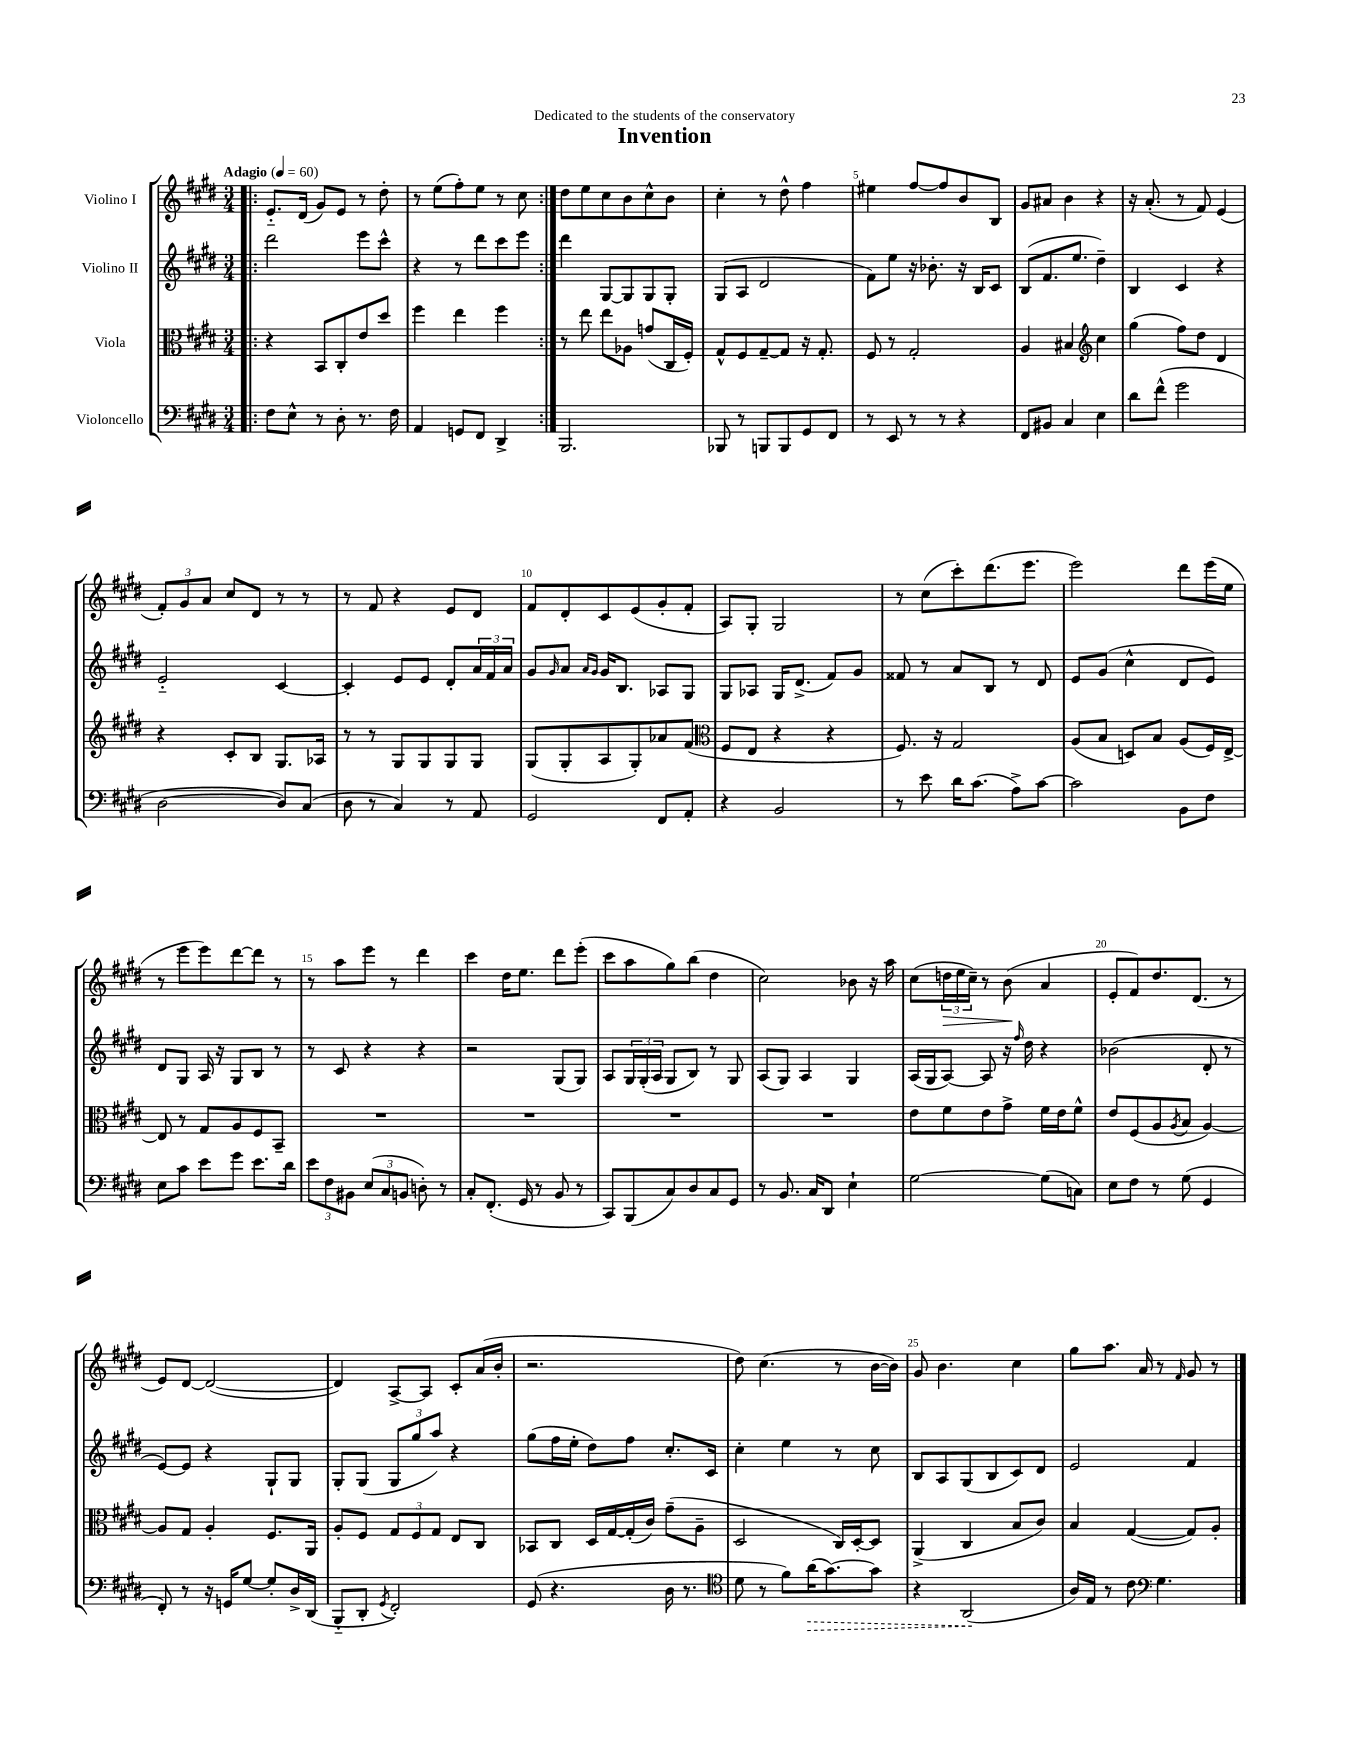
\header { title = "Invention" dedication = "Dedicated to the students of the conservatory" }
<<
\new StaffGroup <<
\new Staff = "s0" \with { instrumentName = "Violino I" } {
    \clef treble \key e \major \numericTimeSignature \time 3/4 \tempo "Adagio" 4 = 60
    \repeat volta 2 { \bar ".|:" e'8.-_ dis'16( gis'8) e'8 r8 dis''8-. |
    r8 e''8( fis''8-.) e''8 r8 cis''8 | }
    dis''8 e''8 cis''8 b'8 cis''8-^ b'8 |
    cis''4-. r8 dis''8-^ fis''4 |
    eis''4 fis''8~ fis''8 b'8 b8 |
    gis'8 ais'8 b'4 r4 |
    r16 a'8.-.( r8 fis'8) e'4( |
    \tuplet 3/2 { fis'8-.) gis'8 a'8 } cis''8 dis'8 r8 r8 |
    r8 fis'8 r4 e'8 dis'8 |
    fis'8 dis'8-. cis'8 e'8( gis'8-. fis'8-. |
    a8) gis8-. gis2 |
    r8 cis''8( cis'''8-.) dis'''8.( e'''8. |
    e'''2) dis'''8 e'''16( e''16 |
    r8 e'''8 e'''8) dis'''8~ dis'''8 r8 |
    r8 a''8 e'''8 r8 dis'''4 |
    cis'''4 dis''16 e''8. dis'''8 e'''8-.( |
    cis'''8 a''8 gis''8) b''8( dis''4 |
    cis''2) bes'8 r16 a''16 |
    cis''8( \tuplet 3/2 { d''16\> e''16 cis''16--) } r8 b'8\!( a'4 |
    e'8-. fis'8) dis''8. dis'8.( r8 |
    e'8) dis'8~ dis'2~( |
    dis'4) a8~-> a8 cis'8-. a'16( b'16-. |
    r2. |
    dis''8) cis''4.( r8 b'16~ b'16) |
    gis'8 b'4. cis''4 |
    gis''8 a''8. a'16 r8 \grace { fis'16 } gis'8 r8 \bar "|." |
}
\new Staff = "s1" \with { instrumentName = "Violino II" } {
    \clef treble \key e \major \numericTimeSignature \time 3/4
    \repeat volta 2 { \bar ".|:" dis'''2 e'''8 cis'''8-^ |
    r4 r8 dis'''8 cis'''8 e'''8 | }
    dis'''4 gis8~ gis8 gis8 gis8-. |
    gis8( a8 dis'2 |
    fis'8) e''8 r16 bes'8.-. r16 b16 cis'8 |
    b8( fis'8. e''8. dis''4--) |
    b4 cis'4 r4 |
    e'2-_ cis'4~ |
    cis'4-. e'8 e'8 dis'8-. \tuplet 3/2 { a'16 fis'16 a'16 } |
    gis'8 \grace { gis'16 } a'8 \grace { a'16 gis'16 } gis'16 b8. aes8 gis8 |
    gis8 aes8 gis16 dis'8.->( fis'8) gis'8 |
    fisis'8 r8 a'8 b8 r8 dis'8 |
    e'8 gis'8( cis''4-^ dis'8 e'8) |
    dis'8 gis8 a16 r16 gis8 b8 r8 |
    r8 cis'8 r4 r4 |
    r2 gis8( gis8) |
    a8 \tuplet 3/2 { gis16 gis16-.( a16 } gis8 b8) r8 gis8 |
    a8( gis8) a4 gis4 |
    a16( gis16 a8~) a8 r16 \grace { fis''16 } dis''16 r4 |
    bes'2( dis'8-. r8 |
    e'8~) e'8 r4 gis8-! gis8 |
    gis8-. gis8( \tuplet 3/2 { gis8 gis''8 a''8) } r4 |
    gis''8( fis''16 e''16-. dis''8) fis''8 cis''8.-. cis'16 |
    cis''4-. e''4 r8 cis''8 |
    b8 a8 gis8( b8 cis'8) dis'8 |
    e'2 fis'4 \bar "|." |
}
\new Staff = "s2" \with { instrumentName = "Viola" } {
    \clef alto \key e \major \numericTimeSignature \time 3/4
    \repeat volta 2 { \bar ".|:" r4 b,8 cis8-. e'8 dis''8 |
    fis''4 e''4 fis''4 | }
    r8 e''8 e''8 aes8 g'8( cis16 fis16-.) |
    gis8-^ fis8 gis8~-- gis8 r16 gis8.-. |
    fis8 r8 gis2-. |
    a4 bis4 \clef treble cis''4 |
    gis''4( fis''8) dis''8 dis'4 |
    r4 cis'8-. b8 gis8. aes16 |
    r8 r8 gis8 gis8 gis8 gis8 |
    gis8( gis8-. a8 gis8-.) aes'8 fis'8( |
    \clef alto fis8 e8 r4 r4 |
    fis8.) r16 gis2 |
    a8( b8 d8) b8 a8( fis16) e16~-> |
    e8 r8 gis8 a8 fis8 b,8-- |
    R2. |
    R2. |
    R2. |
    R2. |
    e'8 fis'8 e'8 gis'8-> fis'16 e'16 fis'8-^ |
    e'8 fis8( a8 \acciaccatura { a8 } b8 a4~) |
    a8 gis8 a4-. fis8. a,16 |
    a8-. fis8 \tuplet 3/2 { gis8 fis8 gis8 } e8 cis8 |
    bes,8 cis8 dis16 gis16~ gis16-.( cis'16) gis'8--( a8-- |
    dis2 cis16) dis16~-. dis8 |
    a,4->( cis4 b8 cis'8) |
    b4 gis4~( gis8) a8-. \bar "|." |
}
\new Staff = "s3" \with { instrumentName = "Violoncello" } {
    \clef bass \key e \major \numericTimeSignature \time 3/4
    \repeat volta 2 { \bar ".|:" fis8 e8-^ r8 dis8-. r8. fis16 |
    a,4 g,8 fis,8 dis,4-> | }
    b,,2. |
    bes,,8 r8 b,,8 b,,8 gis,8 fis,8 |
    r8 e,8 r8 r8 r4 |
    fis,8 bis,8 cis4 e4 |
    dis'8 fis'8-^( gis'2 |
    dis2~ dis8) cis8( |
    dis8 r8 cis4) r8 a,8 |
    gis,2 fis,8 a,8-. |
    r4 b,2 |
    r8 e'8 dis'16 cis'8.( a8->) cis'8~ |
    cis'2 b,8 fis8 |
    e8 cis'8 e'8 gis'8 e'8. dis'16 |
    \tuplet 3/2 { e'8 fis8 bis,8 } \tuplet 3/2 { e8( cis8 b,8 } d8-.) r8 |
    cis8-. fis,8.-.( gis,16 r8 b,8 r8 |
    cis,8) b,,8( cis8) dis8 cis8 gis,8 |
    r8 b,8. cis16 dis,8 e4-! |
    gis2~ gis8( c8) |
    e8 fis8 r8 gis8( gis,4 |
    fis,8-.) r8 r16 g,16 gis8~ gis8-. dis16-> dis,16( |
    b,,8-_ dis,8-. \acciaccatura { gis,8 } fis,2-.) |
    gis,8( r4. dis16 r8. |
    \clef tenor dis'8 r8 fis'8) \once \override Hairpin.style = #'dashed-line a'16\>( gis'8.~) gis'8 |
    r4 a,2\!( |
    a16) e16 r8 cis'8 \clef bass gis4. \bar "|." |
}
>>
>>
\layout { \context { \Score \override BarNumber.break-visibility = ##(#f #t #t) barNumberVisibility = #(every-nth-bar-number-visible 5) } }
